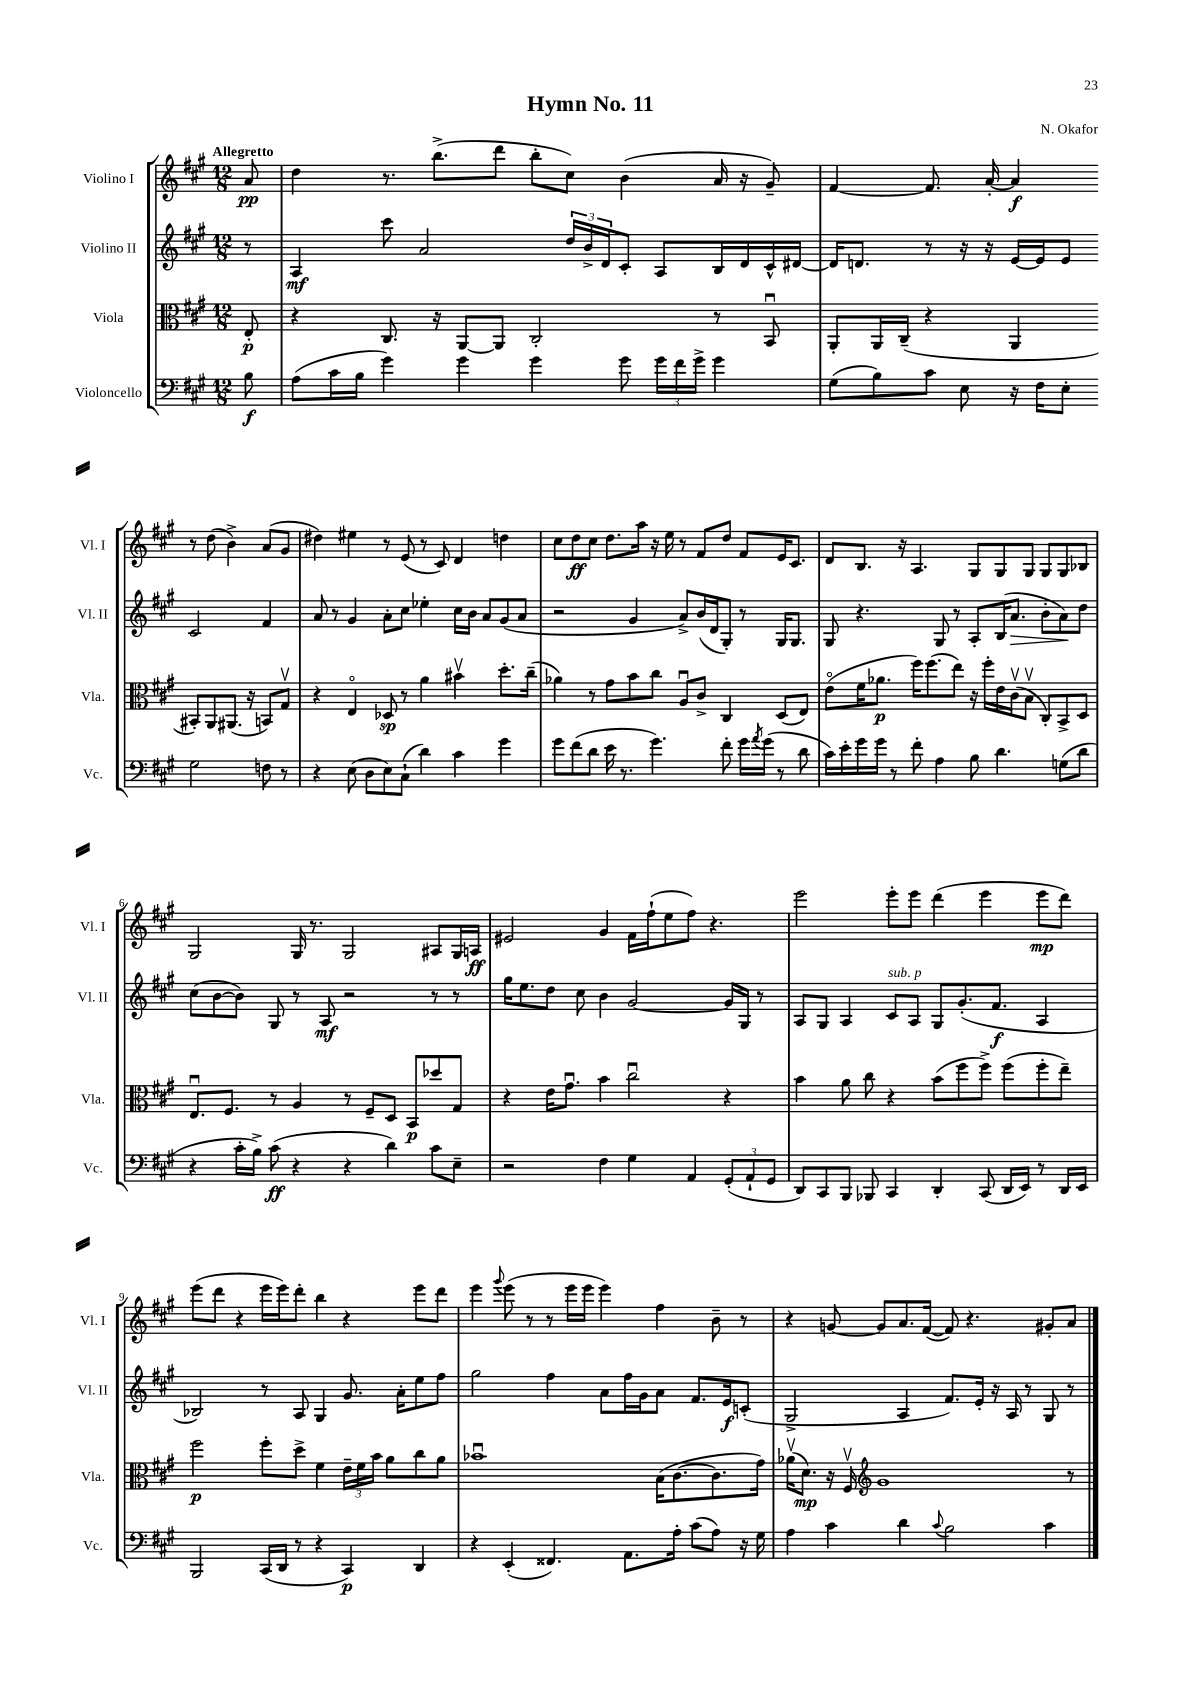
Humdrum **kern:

**kern	**kern	**kern	**kern
*staff4	*staff3	*staff2	*staff1
*clefF4	*clefC3	*clefG2	*clefG2
*k[f#c#g#]	*k[f#c#g#]	*k[f#c#g#]	*k[f#c#g#]
*M12/8	*M12/8	*M12/8	*M12/8
8B\	8E'/	8r	8a/
=	=	=	=
(8A\L	4r	4A/	4dd\
16c#\L	.	.	.
16B\JJ	.	.	.
4g#\)	8.C#/	8ccc#\	8.r
.	.	2a/	.
.	16r	.	(8.bb^\L
4g#\	[8AA/L	.	.
.	8AA/]J	.	8ddd\J
4g#\	2C#'/	.	8bb'\L
.	.	24dd/LL	8cc#\J)
.	.	24b^/	.
.	.	24d/J	.
8g#\	.	8c#'/J	(4b\
24g#\LL	.	8A/L	.
24f#\	.	.	.
24g#^\JJ	.	.	.
4g#\	8r	16B/L	16a/
.	.	16d/	16r
.	8BBu/	16c#^^/	8g#~/)
.	.	[16d#/JJ	.
=	=	=	=
(8G#\L	8AA'/L	16d#/]LK	[4f#/
.	.	8.d/J	.
8B\)	16AA/L	.	.
.	(16C#~/JJ	.	.
8c#\J	4r	8r	8.f#/]
8E\	.	16r	.
.	.	16r	[16a'/
16r	4AA/	[16e/LL	4a/]
16F#\LK	.	16e/]J	.
8E'\J	.	8e/J	.
2G#\	8BB#'/L)	2c#/	8r
.	8AA/	.	(8dd\
.	(8.AA#/J	.	4b^\)
.	16r	.	.
8F\	8BB/L)	4f#/	(8a/L
8r	8G#v/J	.	8g#/J
=	=	=	=
4r	4r	8a/	4dd#\)
.	.	8r	.
(8E\	4Eo/	4g#/	4ee#\
8D\L	.	.	.
8E\)	8D-/	8a'\L	8r
(8C#`\J	8r	8cc#\J	(8e/
4d\)	4a\	4ee-'\	8r
.	.	.	8c#/)
4c#\	4b#v\	16cc#\LL	4d/
.	.	16b\JJ	.
.	.	8a/L	.
4g#\	8.dd'\L	(8g#/	4dd\
.	.	8a/J	.
.	(16cc#~\Jk	.	.
=	=	=	=
8g#\L	4a-\)	2r	8cc#\L
(8f#\	.	.	8dd\
8d\J	8r	.	8cc#\J
16e\	8g#\L	.	8.dd\L
8.r	.	.	.
.	8b\	4g#/	.
.	.	.	16aa\Jk
4.g#\)	8cc#\J	.	16r
.	.	.	16ee\
.	8Au/L	8a^/L)	8r
.	8c#^/J	(16b/L	8f#/L
.	.	16d/J	.
8f#'\	4C#/	8G#'/J)	8dd/J
16g#\LL	.	8r	8f#/L
8qa/	.	.	.
(16g#\JJ	.	.	.
8r	(8D/L	16G#/LK	16e/K
.	.	8.G#/J	8.c#/J
8d\	8E/J)	.	.
=	=	=	=
16c#\LL)	(8eo\L	8G#/	8d/L
16e'\	.	.	.
16g#\	16f#\K	4.r	8.B/J
16g#\JJ	8.a-\J	.	.
8r	.	.	.
.	.	.	16r
8f#'\	16ff#\LK)	.	4.A/
.	(8.ff#\	.	.
4A\	.	8G#/	.
.	8ee\J)	8r	.
8B\	16r	8A'/L	8G#/L
.	16ff#'\LL	.	.
4.d\	16e\	(16B/K	8G#/
.	(16c#v\J	8.a/J	.
.	8Bv\J	.	8G#/J
.	8C#'/L)	8b'\L	8G#/L
(8G\L	8BB^/	8a\)	8G#/
8d\J	8D/J	8dd\J	8B-/J
=	=	=	=
4r	8.Eu/L	(8cc#\L	2G#/
.	.	[8b\	.
.	8.F#/J	.	.
16c#'\LL	.	8b\]J)	.
16B^\JJ)	.	.	.
(8c#\	8r	8G#/	.
4r	4A/	8r	16G#/
.	.	.	8.r
.	.	8A/	.
4r	8r	2r	2G#/
.	8F#~/L	.	.
4d\)	8D/J	.	.
.	8BB/L	.	.
8c#\L	8dd-/	8r	8A#/L
8E~\J	8G#/J	8r	16G#/L
.	.	.	16A/JJ
=	=	=	=
2r	4r	16gg#\LK	2e#/
.	.	8.ee\	.
.	16e\LK	8dd\J	.
.	8.g#u\J	.	.
.	.	8cc#\	.
4F#\	4b\	4b\	4g#/
4G#\	2cc#u\	[2g#/	16f#\LL
.	.	.	(16ff#`\J
.	.	.	8ee\
4AA/	.	.	8ff#\J)
.	.	.	4.r
(12GG#'/L	4r	16g#/]LL	.
.	.	16G#/JJ	.
12AA`/	.	.	.
.	.	8r	.
12GG#/J	.	.	.
=	=	=	=
8DD/L)	4b\	8A/L	2eee\
8CC#/	.	8G#/J	.
8BBB/J	8a\	4A/	.
8BBB-/	8cc#\	.	.
4CC#/	4r	8c#/L	8eee'\L
.	.	8A/J	8eee\J
4DD'/	(8b\L	8G#/L	(4ddd\
.	8ff#\	(8.g#'/	.
(8CC#/	8ff#^\J)	.	4eee\
.	.	8.f#/J	.
16DD/LL	(8ff#\L	.	.
16EE/JJ)	.	.	.
8r	8ff#'\	4A/	8eee\L
16DD/LL	8ee~\J)	.	8ddd\J)
16EE/JJ	.	.	.
=	=	=	=
2BBB/	2ff#\	2B-/)	(8eee\L
.	.	.	8ddd\J
.	.	.	4r
(16CC#/LL	8ff#'\L	8r	16eee\LL
16DD/JJ	.	.	16eee\J)
8r	8dd^\J	8A/	8ddd'\J
4r	4f#\	4G#/	4bb\
4CC#/)	24e~\LL	8.g#/	4r
.	24f#\	.	.
.	24b\JJ	.	.
.	8a\L	.	.
.	.	16a'\LK	.
4DD/	8cc#\	8ee\	8eee\L
.	8a\J	8ff#\J	8ddd\J
=	=	=	=
4r	1b-u	2gg#\	4eee\
.	.	.	8qqggg#/
(4EE'/	.	.	(8eee\
.	.	.	8r
4.FF##/)	.	4ff#\	8r
.	.	.	16eee\LL
.	.	.	16eee\JJ
.	.	8a\L	4eee\)
8.AA\L	.	16ff#\L	.
.	.	16g#\J	.
.	(16B\LK	8a\J	4ff#\
16A'\Jk	[8.c#\	.	.
(8c#\L	.	8.f#/L	.
8A\J)	8.c#\]	.	8b~\
.	.	16e/k	.
16r	.	(8c'/J	8r
16G#\	16g#\Jk)	.	.
=	=	=	=
4A\	(16a-v\LK	2G#^/	4r
.	8.d\J)	.	.
4c#\	16r	.	[8g/
.	16F#v/	.	.
*	*clefG2	*	*
.	1g#	.	8g/]L
4d\	.	4A/	8.a/
.	.	.	([16f#/Jk
8qqc#/	.	.	.
2B\	.	8.f#/L)	8f#/])
.	.	.	4.r
.	.	16e'/Jk	.
.	.	16r	.
.	.	16A/	.
.	.	8r	.
4c#\	.	8G#/	8g#'/L
.	8r	8r	8a/J
==	==	==	==
*-	*-	*-	*-
